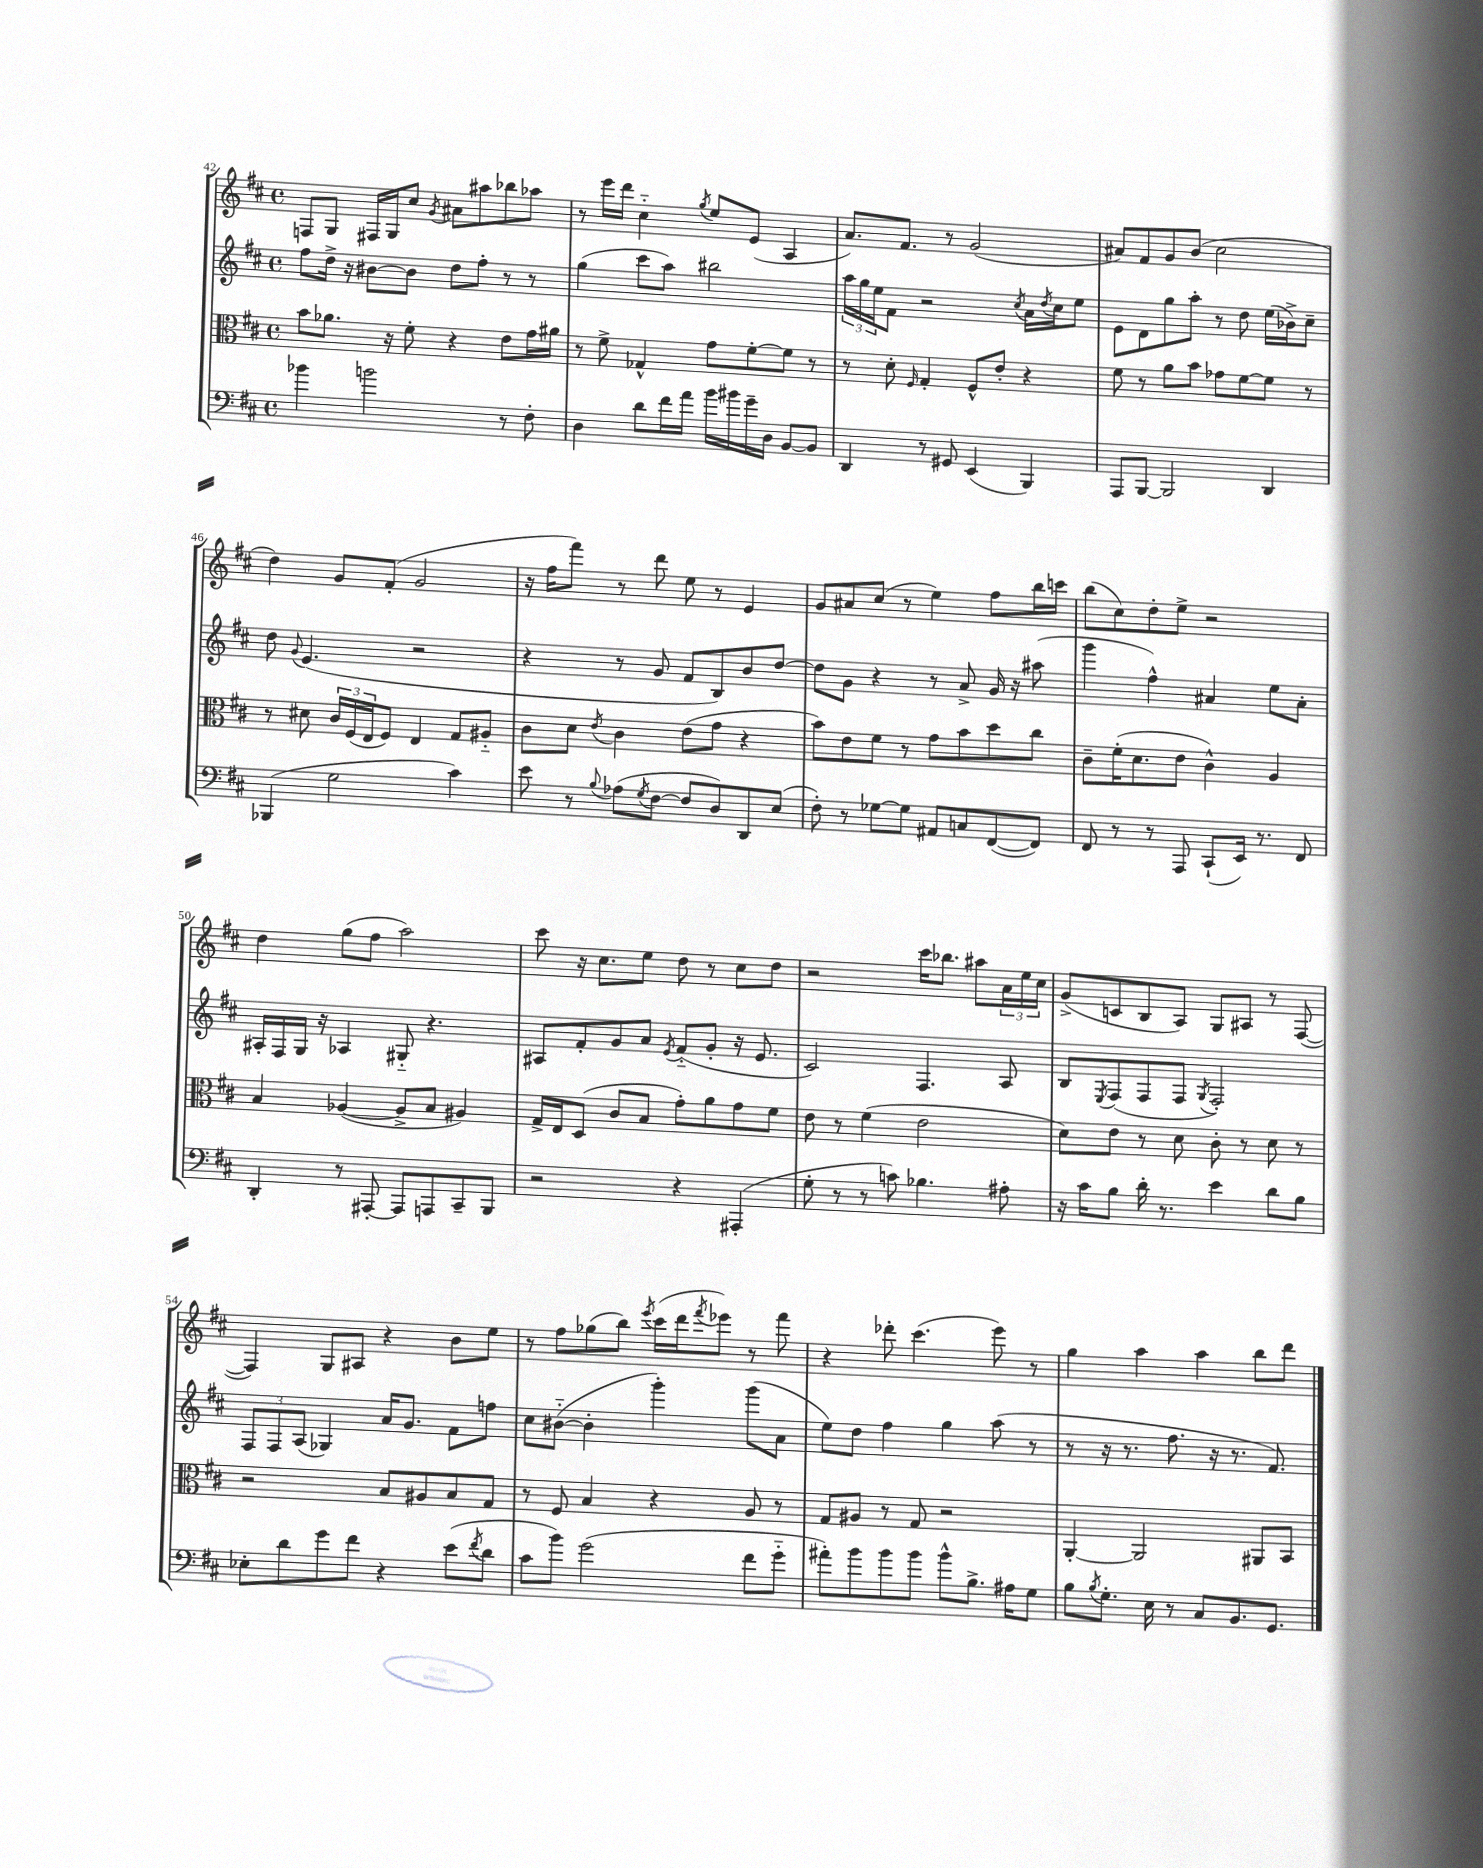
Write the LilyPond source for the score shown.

<<
\new StaffGroup <<
\new Staff = "s0" {
    \clef treble \key d \major \defaultTimeSignature \time 4/4
    f8 g8 fis16 g16 cis''8 \acciaccatura { g'8 } ais'8 ais''8 bes''8 aes''8 |
    r8 e'''16 d'''16 cis''4-_ \acciaccatura { g''8 } e''8 e'8( a4 |
    a'8.) fis'8. r8 g'2( |
    ais'8) fis'8 g'8 b'8( cis''2 |
    d''4) g'8 fis'8-.( g'2 |
    r16 fis''16 fis'''8) r8 d'''8 e''8 r8 e'4 |
    g'8 ais'8 cis''8( r8 e''4) fis''8 b''16 c'''16 |
    b''8( cis''8) d''8-. e''8-> r2 |
    d''4 g''8( fis''8 a''2) |
    cis'''8 r16 cis''8. e''8 d''8 r8 cis''8 d''8 |
    r2 cis'''16 bes''8. ais''8 \tuplet 3/2 { a'16 e''16 cis''16 } |
    g'8->( c'8 b8 a8) g8 ais8 r8 fis8~( |
    fis4) g8 ais8 r4 b'8 e''8 |
    r8 fis''8 ges''8( b''8) \acciaccatura { e'''8 } cis'''16( d'''16 \acciaccatura { fis'''8 } ees'''8) r8 fis'''8 |
    r4 des'''8-. cis'''4.( e'''8) r8 |
    g''4 a''4 a''4 b''8 d'''8 \bar "|." |
}
\new Staff = "s1" {
    \clef treble \key d \major \defaultTimeSignature \time 4/4
    fis''8 d''16-> r16 bis'8~ bis'8 d''8 fis''8-. r8 r8 |
    g''4( cis'''8 a''8) bis''2 |
    \tuplet 3/2 { a''16 g''16 e''16 } fis'8 r2 \acciaccatura { cis''8 } a'16 \acciaccatura { d''8 } cis''16 e''8 |
    e'8 d'8 g''8 a''8-. r8 d''8 e''16( bes'16->) cis''8-- |
    d''8 \appoggiatura { g'8 } e'4.( r2 |
    r4 r8 g'8 fis'8 b8) b'8 d''8~ |
    d''8 g'8 r4 r8 a'8-> g'16 r16 ais''8( |
    g'''4 fis''4-^) ais'4 e''8 ais'8-. |
    ais16-. fis16 g16 r16 aes4 gis8-_ r4. |
    ais8 fis'8-. g'8 a'8 \acciaccatura { e'8 } fis'8-_( g'8-. r16 e'8. |
    cis'2) fis4. a8 |
    b8 \acciaccatura { e8 } fis8( fis8 fis8 \acciaccatura { g8 } fis2-.) |
    \tuplet 3/2 { fis8 fis8 a8( } ges4) a'16 g'8. fis'8 f''8 |
    cis''8 bis'8~-_( bis'4-. g'''4-.) g'''8( a'8 |
    e''8) d''8 fis''4 g''4 a''8( r8 |
    r8 r16 r8. fis''8. r16 r8. fis'8.) \bar "|." |
}
\new Staff = "s2" {
    \clef alto \key d \major \defaultTimeSignature \time 4/4
    b'8 aes'8. r16 fis'8-. r4 e'8 g'16 ais'16 |
    r8 fis'8-> ges4-^ g'8 fis'8~-. fis'8 r8 |
    r8 d'8-. \grace { fis16 } g4-. fis8-^ e'8-. r4 |
    fis'8 r8 a'8 b'8 ges'8 fis'8~ fis'8 r8 |
    r8 dis'8 \tuplet 3/2 { cis'16 fis16( e16 } fis8) e4 g8 ais8-_ |
    cis'8 d'8 \acciaccatura { e'8 } cis'4 e'8( g'8 r4 |
    b'8) e'8 fis'8 r8 g'8 b'8 d''8 cis''8 |
    cis'8-- fis'16-.( d'8. e'8 cis'4-^) a4 |
    b4 aes4~( aes8-> b8 ais4) |
    g16-> e16 d8( cis'8 b8 g'8-.) a'8 g'8 fis'8 |
    e'8 r8 fis'4( e'2 |
    d'8) e'8 r8 d'8 cis'8-. r8 d'8 r8 |
    r2 b8 ais8 b8 g8 |
    r8 fis8 b4 r4 a8 r8 |
    g8 ais8 r8 g8 r2 |
    a,4~-. a,2 ais,8 b,8 \bar "|." |
}
\new Staff = "s3" {
    \clef bass \key d \major \defaultTimeSignature \time 4/4
    bes'4 b'2 r8 fis8-. |
    d4 d'8 fis'16 a'16 b'16 bis'16 g'16-- d16 b,8~ b,8 |
    d,4 r8 gis,8 e,4( b,,4) |
    a,,8 b,,8~ b,,2 d,4 |
    bes,,4( g2 cis'4) |
    e'8 r8 \appoggiatura { b8 } aes8( \acciaccatura { g8 } fis8~ fis8 d8) d,8 e8( |
    fis8-.) r8 ges8~ ges8 ais,8 c8 fis,8~( fis,8) |
    fis,8 r8 r8 a,,8 cis,8-!( e,16) r8. fis,8 |
    d,4-. r8 ais,,8~-. ais,,8 a,,8 cis,8-- b,,8 |
    r2 r4 ais,,4-.( |
    g8-. r8 r8 c'8) bes4. ais8-. |
    r16 cis'16 b8 d'16-. r8. e'4 d'8 b8 |
    ees8-. d'8 g'8 fis'8 r4 e'8( \acciaccatura { fis'8 } d'8 |
    cis'8 b'8) g'2( fis'8 g'8-_ |
    ais'8-.) b'8 b'8 b'8 b'8-^ b8.-> ais16 g8 |
    b8 \acciaccatura { b8 } g8.-. e16 r8 cis8 b,8. g,8. \bar "|." |
}
>>
>>
\layout { \context { \Score currentBarNumber = #42 } }
